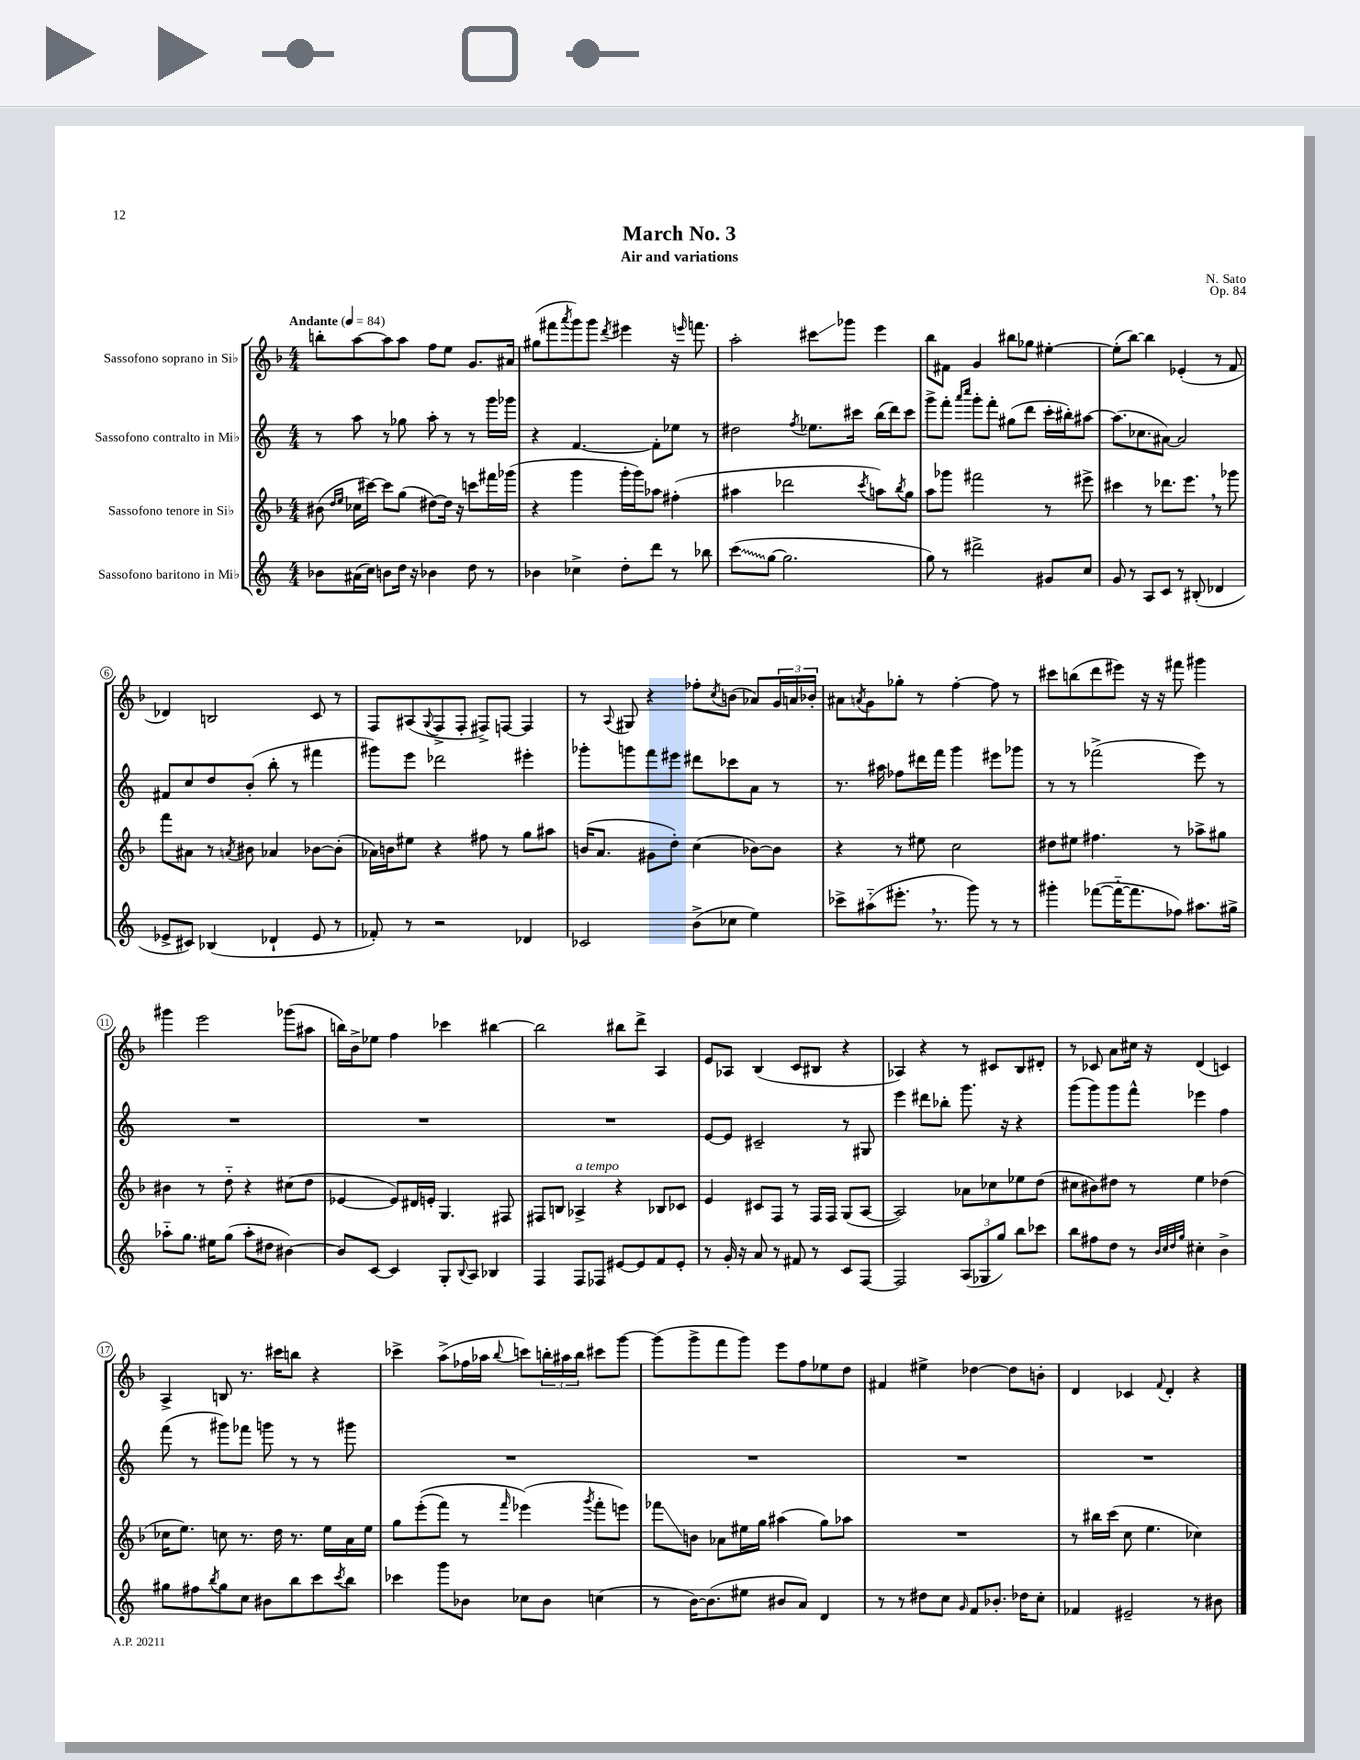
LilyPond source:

\header { title = "March No. 3" composer = "N. Sato" subtitle = "Air and variations" opus = "Op. 84" }
<<
\new StaffGroup <<
\new Staff = "s0" \with { instrumentName = "Sassofono soprano in Sib" } {
    \clef treble \key f \major \numericTimeSignature \time 4/4 \tempo "Andante" 4 = 84
    b''8-. a''8~ a''8 a''8 f''8 e''8 g'8. ais'16 |
    gis''8( fis'''8 \acciaccatura { a'''8 } g'''8) g'''8 \acciaccatura { d'''8 } eis'''4 r16 \grace { e'''16 } f'''8. |
    a''2-. cis'''8\glissando ges'''8 e'''4 |
    bes''8 fis'8 g'4 bis''8 ges''8 eis''4~-. |
    eis''8-.( bes''8~) bes''4 ees'4-.( r8 f'8 |
    des'4) b2 c'8 r8 |
    f8 ais8( \appoggiatura { g8 } f8-> f8-. fis8->) f8~ f4 |
    r8 \appoggiatura { a8 } gis8 r4 fes''8-. \acciaccatura { c''8 } b'8( aes'8) \tuplet 3/2 { g'16 a'16 bes'16-. } |
    ais'8 \acciaccatura { a'8 } g'8 ges''8-. r8 f''4~-. f''8 r8 |
    cis'''8 b''8( d'''8 eis'''8) r16 r16 fis'''8 gis'''4 |
    gis'''4 e'''2 ges'''8( ais''8 |
    b''16) bes'16-> ees''8 f''4 ces'''4 bis''4~ |
    bis''2 bis''8 d'''8-> a4 |
    e'8 aes8 bes4( c'8 bis8 r4 |
    aes4) r4 r8 cis'8 bes8 dis'8-. |
    r8 ces'8 a'8 cis''16 r16 d'4( c'4) |
    a4-> b8 r8. cis'''16 b''8 r4 |
    ces'''4-> a''8->( fes''16 aes''16 \appoggiatura { bes''8 } c'''8) \tuplet 3/2 { b''16-. ais''16 b''16 } cis'''8 g'''8~ |
    g'''8( g'''8-> f'''8 g'''8) e'''8 f''8 ees''8 d''8 |
    fis'4 eis''4-> des''4~ des''8 b'8-. |
    d'4 ces'4 \appoggiatura { f'8 } d'4-. r4 \bar "|." |
}
\new Staff = "s1" \with { instrumentName = "Sassofono contralto in Mib" } {
    \clef treble \key c \major \numericTimeSignature \time 4/4
    r8 a''8 r8 ges''8 a''8-. r8 r8 g'''16 ges'''16 |
    r4 f'4.~ f'8-. ees''8 r8 |
    dis''2 \acciaccatura { f''8 } ees''8. cis'''16 b''16( d'''16) cis'''8 |
    g'''8-> f'''8-. \grace { a'''16 c''''16 } g'''8-. f'''8-. gis''8( d'''8 c'''16-. bis''16-.) ais''8~ |
    ais''8.( ces''8. ais'8~) ais'2 |
    fis'8 c''8 d''8 b'8-.( b''8-. r8 fis'''4 |
    gis'''8) e'''8 des'''2 eis'''4-. |
    ges'''8-. g'''8 f'''8 eis'''8 dis'''8 ces'''8 a'8 r8 |
    r8. ais''16 fes''8 dis'''16 f'''16 g'''4 eis'''8 ges'''8 |
    r8 r8 fes'''2->( e'''8) r8 |
    R1 |
    R1 |
    R1 |
    e'8~ e'8 cis'2-- r8 gis8 |
    e'''4 dis'''8 bes''8-. g'''8. r16 r4 |
    g'''8( g'''8) g'''8 f'''8-^ ees'''4 f''4 |
    f'''8( r8 gis'''8) fes'''8 g'''8 r8 r8 gis'''8 |
    R1 |
    R1 |
    R1 |
    R1 \bar "|." |
}
\new Staff = "s2" \with { instrumentName = "Sassofono tenore in Sib" } {
    \clef treble \key f \major \numericTimeSignature \time 4/4
    bis'8( \grace { d''16 e''16 } ces''16 cis'''16~) cis'''8 g''8( dis''8~) dis''16 r16 c'''8 fis'''16 ges'''16( |
    r4 g'''4 g'''16-. g'''16) aes''8 fis''4-.( |
    ais''4 des'''2 \acciaccatura { c'''8 } a''8) \acciaccatura { bes''8 } g''8 |
    a''8 ges'''8 fis'''2 r8 eis'''8-> |
    cis'''4 r8 des'''8. e'''8. \breathe r8 ges'''8 |
    f'''8 ais'8 r8 \acciaccatura { a'8 } bis'8 aes'4 bes'8~ bes'8-.( |
    aes'16) b'16 eis''8 r4 fis''8 r8 g''8 ais''8 |
    b'16( a'8. gis'8 d''8-.) c''4( bes'8~) bes'8 |
    r4 r8 eis''8 c''2 |
    dis''8 eis''8 fis''4. r8 aes''8-> gis''8 |
    bis'4 r8 d''8-_ r4 cis''8( d''8 |
    ees'4~ ees'8) dis'16 e'16-. g4. fis8 |
    fis8 b8 aes4->^\markup { \italic "a tempo" } r4 bes8 ces'8 |
    e'4 cis'8 f8 r8 f16 f16 g8( a8~ |
    a2) aes'8 ces''8 ees''8 d''8( |
    cis''8 bis'8) dis''8 r8 e''4 des''4( |
    ces''16 e''8.) c''8 r8. d''16 r8. e''16 a'16 e''16 |
    g''8 e'''8-.(\( f'''8) r8 \grace { f'''16 } ees'''4(\) \acciaccatura { g'''8 } f'''8-. e'''8) |
    fes'''8\glissando b'8 aes'8 eis''16 g''16 ais''4( g''8) aes''8 |
    R1 |
    r8 bis''16 c'''16( c''8 e''4. ces''4) \bar "|." |
}
\new Staff = "s3" \with { instrumentName = "Sassofono baritono in Mib" } {
    \clef treble \key c \major \numericTimeSignature \time 4/4
    bes'8 ais'16( c''16) b'8 d''16 r16 bes'4 d''8 r8 |
    bes'4 ces''4-> d''8-. d'''8 r8 bes''8 |
    \once \override Glissando.style = #'zigzag c'''8\glissando( g''8~ g''2. |
    g''8) r8 dis'''2-> gis'8 c''8 |
    g'8 r8 a8 c'8 r8 bis8-.( des'4 |
    ees'8-> cis'8) bes4( des'4-! ees'8 r8 |
    fes'8-.) r8 r2 des'4 |
    ces'2 b'8->( ces''8 e''4) |
    ces'''8-> ais''8-_( eis'''8.-. \breathe r8. g'''8) r8 r8 |
    gis'''4-. fes'''8~( fes'''16~-_ fes'''8. fes''8) ais''8. gis''16-> |
    aes''8-_ g''8. eis''16 g''8( aes''8-. dis''8 bis'4~) |
    bis'8 c'8~ c'4 g8-. \appoggiatura { b8 } a8 bes4 |
    f4 f8 fes8 eis'8~ eis'8 f'8 eis'8-. |
    r8 g'16-. r16 a'8 r8 fis'8 r8 c'8 f8~ |
    f2 \tuplet 3/2 { a8( ges8 g''8) } b''8 ces'''8 |
    b''8 fis''8 d''8 r8 \grace { b'32 c''32 d''32 g''32 } cis''4-. b'4-> |
    gis''8 fis''8 \acciaccatura { b''8 } gis''8 c''8 bis'8 b''8 c'''8 \acciaccatura { c'''8 } b''8 |
    ces'''4 g'''8 bes'8 ces''8 bes'8 c''4( |
    r8 b'16~) b'8.( eis''8 bis'8 a'8) d'4 |
    r8 r8 dis''8 c''8 \grace { g'16 } f'8 bes'8.-. des''16 c''8-. |
    fes'4 eis'2-- r8 bis'8 \bar "|." |
}
>>
>>
\layout { \context { \Score \override BarNumber.stencil = #(make-stencil-circler 0.1 0.3 ly:text-interface::print) } }
